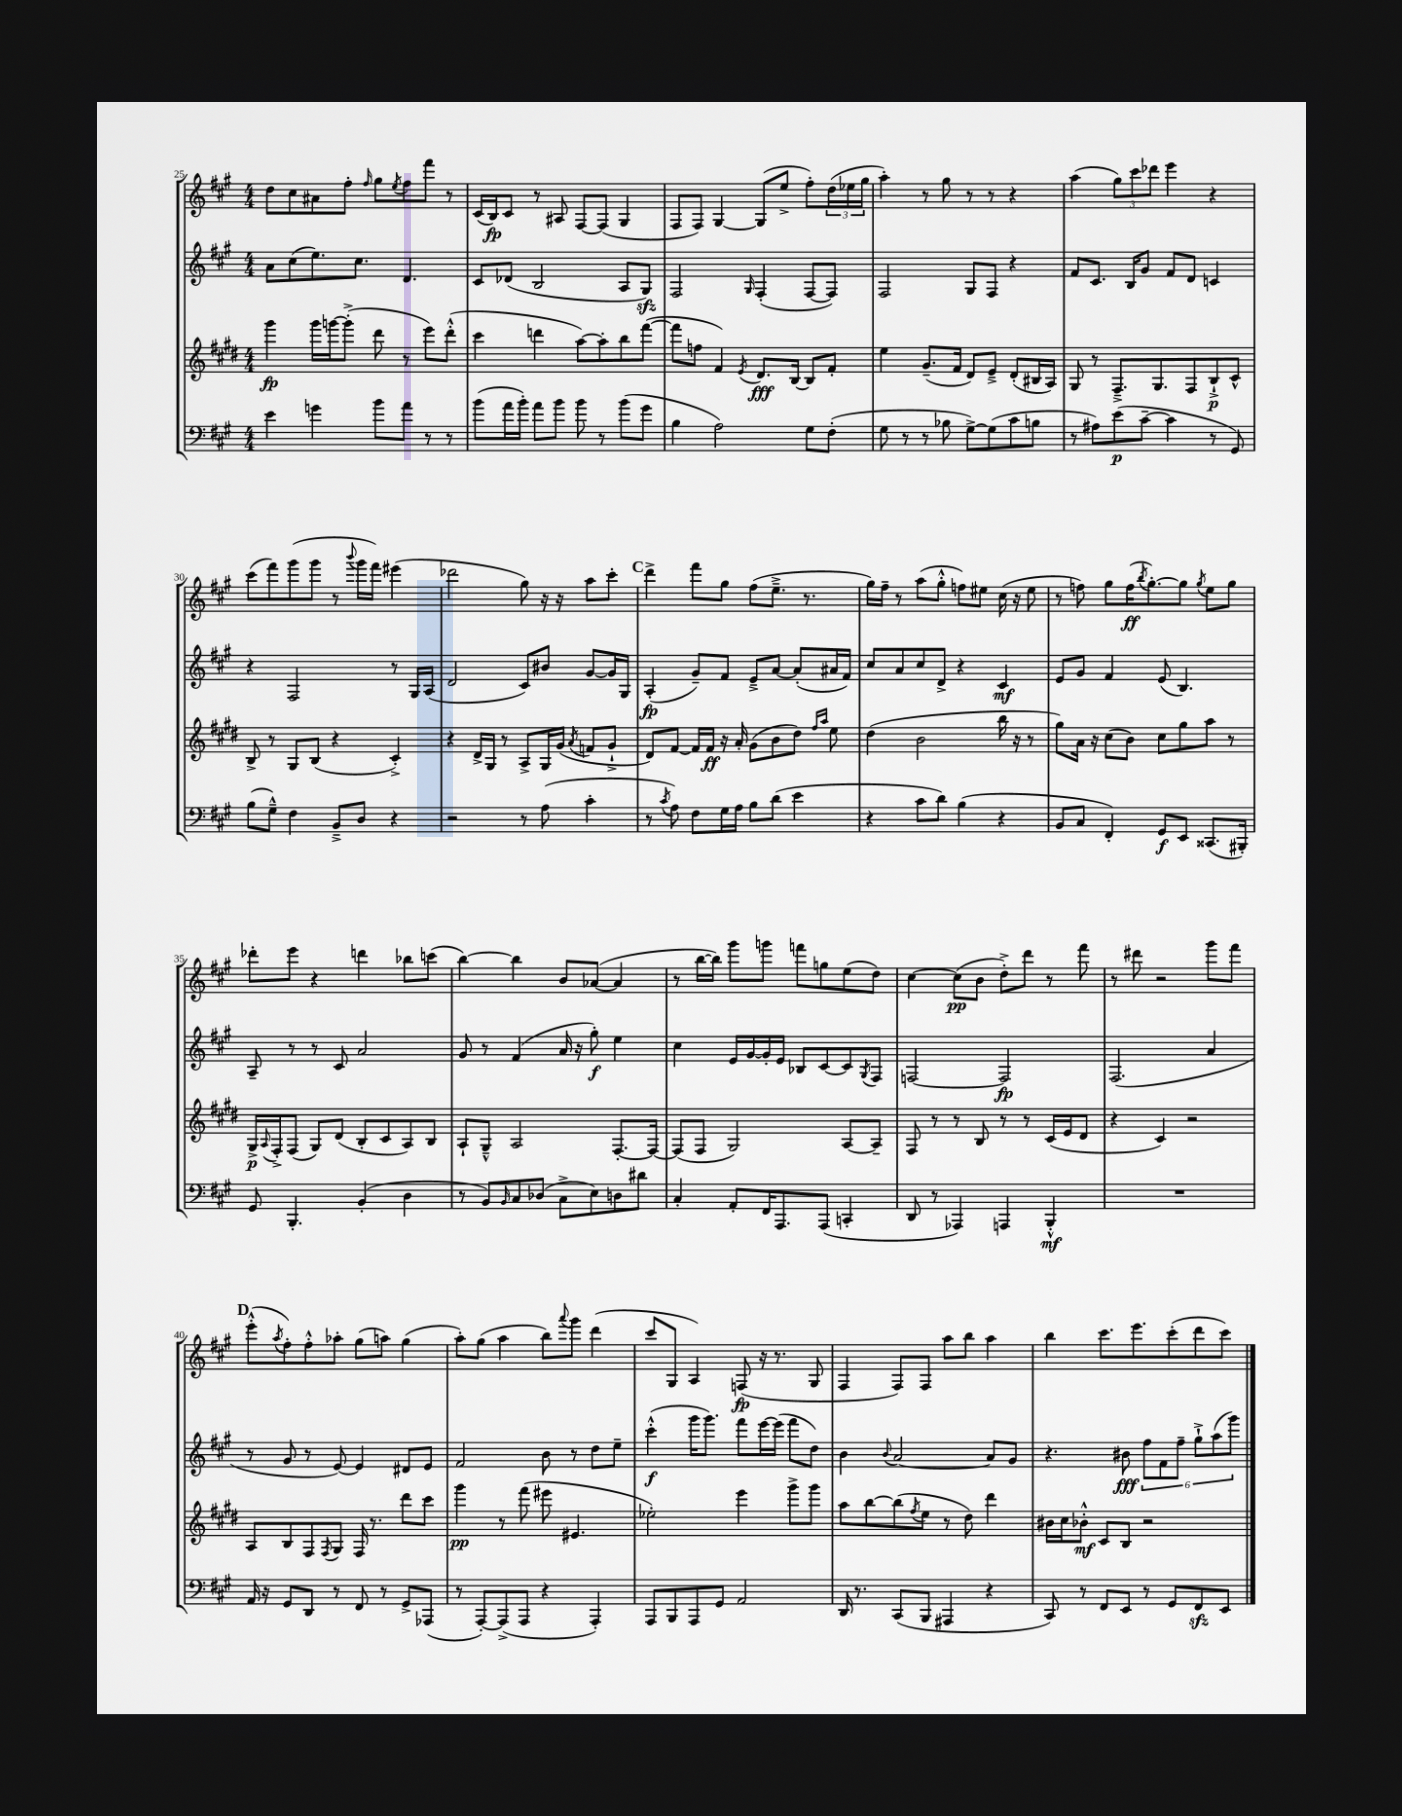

**kern	**dynam	**kern	**dynam	**kern	**dynam	**kern	**dynam
*part4	*part4	*part3	*part3	*part2	*part2	*part1	*part1
*staff4	*staff4	*staff3	*staff3	*staff2	*staff2	*staff1	*staff1
*clefF4	*	*clefG2	*	*clefG2	*	*clefG2	*
*k[f#c#g#]	*	*k[f#c#g#d#]	*	*k[f#c#g#]	*	*k[f#c#g#]	*
*M4/4	*	*M4/4	*	*M4/4	*	*M4/4	*
=25	=25	=25	=25	=25	=25	=25	=25
4e\	.	4ggg#\	fp	8a\L	.	8dd\L	.
.	.	.	.	(8cc#\	.	8cc#\	.
4gn\	.	16ggg#\LL	.	8.ee\)	.	8a#X\	.
.	.	[16gggn\J	.	.	.	.	.
.	.	(8ggg'^\J]	.	.	.	8ff#'\J	.
.	.	.	.	8.cc#\J	.	.	.
.	.	.	.	.	.	16qqff#/	.
8b\L	.	8ddd#\	.	.	.	8gg#\L	.
.	.	.	.	.	.	8qee/	.
8a\J	.	8r	.	4.d/	.	8ff#\	.
8r	.	8eee\L)	.	.	.	8fff#\J	.
8r	.	(8ddd#'^^\J	.	.	.	8r	.
=26	=26	=26	=26	=26	=26	=26	=26
(8b\L	.	4ccc#\	.	8c#/L	.	(16c#/LL	.
.	.	.	.	.	.	16B/J)	fp
16a\L	.	.	.	(8d-X/J	.	8c#/J	.
16b'\JJ)	.	.	.	.	.	.	.
8a\L	.	4dddn\	.	2B/	.	8r	.
8b\J	.	.	.	.	.	8A#X/	.
8b\	.	[8aa\L)	.	.	.	[8F#/L	.
8r	.	8aa'\]	.	.	.	(8F#/J]	.
(8b\L	.	8bb\	.	8A/L	.	4G#/	.
8g#\J	.	([8fff#\J	.	8G#zz/J)	.	.	.
=27	=27	=27	=27	=27	=27	=27	=27
4B\	.	8fff#\L]	.	2F#/	.	8F#/L	.
.	.	8ffn\J	.	.	.	8F#/J)	.
2A\)	.	4f#/)	.	.	.	[4G#/	.
.	.	8qe/	.	16qqG#/	.	.	.
.	.	8.d#/L	fff	(4F#'/	.	(8G#/L]	.
.	.	.	.	.	.	8ee^/J	.
.	.	[16B/Jk	.	.	.	.	.
8G#\L	.	8B/L]	.	[8F#/L	.	8ff#'\L)	.
(8F#'\J	.	8f#'/J	.	8F#/J])	.	(24dd\L	.
.	.	.	.	.	.	24ee-X\	.
.	.	.	.	.	.	24gg#\JJ	.
=28	=28	=28	=28	=28	=28	=28	=28
8G#\	.	4ee\	.	2F#/	.	4aa'\)	.
8r	.	.	.	.	.	.	.
8r	.	(8.g#~/L	.	.	.	8r	.
8B-X\	.	.	.	.	.	8gg#\	.
.	.	16f#/Jk	.	.	.	.	.
[8G#^\L)	.	8d#/L)	.	8G#/L	.	8r	.
(8G#\]	.	8e~^/J	.	8F#/J	.	8r	.
8c#\	.	(8d#'/L	.	4r	.	4r	.
8Bn\J	.	16B#X/L	.	.	.	.	.
.	.	16A/JJ)	.	.	.	.	.
=29	=29	=29	=29	=29	=29	=29	=29
8r	.	8G#/	.	8f#/L	.	(4aa\	.
8A#X\L)	.	8r	.	8.c#/J	.	.	.
(8e\	p	8.F#~^/L	.	.	.	12gg#\L)	.
.	.	.	.	16B/KL	.	.	.
.	.	.	.	.	.	12ccc#\	.
[8c#~\J	.	.	.	8g#/J	.	.	.
.	.	.	.	.	.	12ddd-X\J	.
.	.	8.G#/	.	.	.	.	.
4c#\]	.	.	.	8f#/L	.	4eee\	.
.	.	8F#/	.	8d/J	.	.	.
8r	.	8B`^/	p	4cn/	.	4r	.
8GG#/)	.	8c#^^/J	.	.	.	.	.
!!LO:LB:g=z
=30	=30	=30	=30	=30	=30	=30	=30
(8B\L	.	8B^/	.	4r	.	(8ccc#\L	.
8G#~^^\J)	.	8r	.	.	.	8fff#\)	.
4F#\	.	8G#/L	.	2F#/	.	(8ggg#\	.
.	.	(8B/J	.	.	.	8ggg#\J	.
8BB~^/L	.	4r	.	.	.	8r	.
.	.	.	.	.	.	8qqbbb/	.
8D/J	.	.	.	.	.	16ggg#\LL	.
.	.	.	.	.	.	16fff#\JJ)	.
4r	.	4c#'^/)	.	8r	.	(4eee#X\	.
.	.	.	.	16G#/LL	.	.	.
.	.	.	.	(16A/JJ	.	.	.
=31	=31	=31	=31	=31	=31	=31	=31
2r	.	4r	.	2d/	.	2ddd-X\	.
.	.	16d#^/LL	.	.	.	.	.
.	.	16G#/JJ	.	.	.	.	.
.	.	8r	.	.	.	.	.
8r	.	8A^/L	.	8c#/L)	.	8gg#\)	.
(8A\	.	16G#/L	.	8b#X/J	.	16r	.
.	.	(16g#/JJ	.	.	.	16r	.
.	.	8qa/	.	.	.	.	.
4c#'\	.	8fn/L	.	[8g#/L	.	8aa\L	.
.	.	8g#`^/J	.	16g#/L]	.	8ccc#'\J	.
.	.	.	.	16G#/JJ	.	.	.
!!LO:REH:place=s1:t=C
=32	=32	=32	=32	=32	=32	=32	=32
8r	.	8d#/L)	.	(4A'/	fp	4ddd^\	.
8qc#/	.	.	.	.	.	.	.
8A\)	.	[8f#/J	.	.	.	.	.
8F#\L	.	16f#/LL]	.	8g#~/L)	.	8fff#\L	.
.	.	16f#/JJ	ff	.	.	.	.
16G#\L	.	16r	.	8f#/J	.	8gg#\J	.
16A\JJ	.	16a'/	.	.	.	.	.
8B\L	.	(8g#\L	.	8e~^/L	.	(8ff#\L	.
(8d\J	.	8b\	.	[8a/J	.	8.ee~^\J	.
4e\	.	8dd#\J)	.	(8a'/L]	.	.	.
.	.	.	.	.	.	8.r	.
.	.	16qqff#/LL	.	.	.	.	.
.	.	16qqaa/JJ	.	.	.	.	.
.	.	8ee\	.	16a#X/L	.	.	.
.	.	.	.	16f#/JJ)	.	.	.
=33	=33	=33	=33	=33	=33	=33	=33
4r	.	(4dd#\	.	8cc#/L	.	16gg#\LL)	.
.	.	.	.	.	.	16ff#~\JJ	.
.	.	.	.	8a/	.	8r	.
8c#\L	.	2b\	.	8cc#/	.	(8aa\L	.
8d\J)	.	.	.	8d^/J	.	8gg#'^^\J	.
(4B\	.	.	.	4r	.	8ffn\L)	.
.	.	.	.	.	.	8ee#X\J	.
4r	.	16bb\	.	4c#/	mf	(16cc#\	.
.	.	16r	.	.	.	16r	.
.	.	8r	.	.	.	8ee#\	.
=34	=34	=34	=34	=34	=34	=34	=34
8BB/L	.	8gg#\L)	.	8e/L	.	8r	.
8C#/J	.	16a\Jk	.	8g#/J	.	8ffn\)	.
.	.	16r	.	.	.	.	.
4FF#'/)	.	(8cc#\L	.	4f#/	.	8gg#\L	.
.	.	8b\J)	.	.	.	(16ff\K	ff
.	.	.	.	.	.	8qbb/	.
.	.	.	.	.	.	[8.gg#'\)	.
8GG#/L	f	8cc#\L	.	(8e/	.	.	.
8EE/J	.	8gg#\	.	4.B/)	.	8gg#\J]	.
.	.	.	.	.	.	8qgg#/	.
(8.CC##X/L	.	8aa\J	.	.	.	8ee\L	.
.	.	8r	.	.	.	8gg#\J	.
16BBB#X'/Jk)	.	.	.	.	.	.	.
!!LO:LB:g=z
=35	=35	=35	=35	=35	=35	=35	=35
8GG#/	.	16G#^/LL	p	8A~/	.	8ddd-X'\L	.
.	.	8qqA/	.	.	.	.	.
.	.	16F#'^/J	.	.	.	.	.
4.BBB'/	.	(8F#/J	.	8r	.	8eee\J	.
.	.	8G#/L)	.	8r	.	4r	.
.	.	(8d#/J	.	8c#/	.	.	.
(4BB'/	.	8B'/L	.	2a/	.	4dddn\	.
.	.	8c#/	.	.	.	.	.
4D\	.	8A/)	.	.	.	8bb-X\L	.
.	.	8B/J	.	.	.	(8cccn\J	.
=36	=36	=36	=36	=36	=36	=36	=36
8r	.	8A`/L	.	8g#/	.	[4bb\)	.
8BB/L)	.	8G#~^^/J	.	8r	.	.	.
16qqBB/	.	.	.	.	.	.	.
8C#/	.	2A/	.	(4f#/	.	4bb\]	.
(8D-X/J	.	.	.	.	.	.	.
8C#^\L	.	.	.	16a/	.	8b/L	.
.	.	.	.	16r	.	.	.
8E\)	.	.	.	8gg#'\)	f	([8a-X/J	.
8Dn\	.	[8.F#'/L	.	4ee\	.	4a-/]	.
8d#X\J	.	.	.	.	.	.	.
.	.	16F#/Jk_	.	.	.	.	.
=37	=37	=37	=37	=37	=37	=37	=37
4C#'/	.	(8F#/L]	.	4cc#\	.	8r	.
.	.	8F#/J	.	.	.	[16bb\LL	.
.	.	.	.	.	.	16bb\JJ])	.
8AA'/L	.	2G#/)	.	16e/LL	.	8ggg#\L	.
.	.	.	.	[16g#/	.	.	.
16FF#/K	.	.	.	16g#'/]	.	8gggn\J	.
8.AAA/	.	.	.	16e/JJ	.	.	.
.	.	.	.	8B-X/L	.	8fffn\L	.
(8AAA/J	.	.	.	[8c#/	.	8ggn\	.
4CCn'/	.	[8A/L	.	8c#/]	.	(8ee\	.
.	.	.	.	8qG#/	.	.	.
.	.	8A~/J]	.	8F#/J	.	8dd\J)	.
=38	=38	=38	=38	=38	=38	=38	=38
8DD/	.	8F#/	.	[2Fn/	.	[4cc#\	.
8r	.	8r	.	.	.	.	.
4AAA-X/)	.	8r	.	.	.	(8cc#\L]	pp
.	.	8B/	.	.	.	8b\J	.
4AAAn/	.	8r	.	2F/]	fp	8dd'^\L)	.
.	.	8r	.	.	.	8ddd\J	.
4BBB'^^/	mf	(16c#/LL	.	.	.	8r	.
.	.	16e/J	.	.	.	.	.
.	.	8d#/J	.	.	.	8fff#\	.
=39	=39	=39	=39	=39	=39	=39	=39
1r	.	4r	.	(2.F#/	.	8r	.
.	.	.	.	.	.	8ddd#X\	.
.	.	4c#/)	.	.	.	2r	.
.	.	2r	.	.	.	.	.
.	.	.	.	4a/	.	8ggg#\L	.
.	.	.	.	.	.	8fff#\J	.
!!LO:LB:g=z
!!LO:REH:place=s1:t=D
=40	=40	=40	=40	=40	=40	=40	=40
16AA/	.	8A/L	.	8r	.	(8eee'^^\L	.
16r	.	.	.	.	.	.	.
.	.	.	.	.	.	8qaa/	.
8GG#/L	.	8B/	.	8g#/	.	8ff#'\)	.
8DD/J	.	8F#/	.	8r	.	8ff#'^^\	.
.	.	8qF#/	.	.	.	.	.
8r	.	8G#/J	.	[8e/)	.	8aa-X'\J	.
8FF#/	.	16F#/	.	4e/]	.	(8gg#\L	.
.	.	8.r	.	.	.	.	.
8r	.	.	.	.	.	8aan\J)	.
8GG#^/L	.	8ddd#\L	.	8d#X/L	.	(4gg#\	.
(8AAA-X/J	.	8ccc#\J	.	8e/J	.	.	.
=41	=41	=41	=41	=41	=41	=41	=41
8r	.	4ggg#\	pp	2f#/	.	8aa'\L)	.
[8AAA'/L)	.	.	.	.	.	(8gg#\J	.
(8AAA^/]	.	8r	.	.	.	4aa\	.
8AAA/J	.	(8fff#\	.	.	.	.	.
4r	.	8eee#X\	.	8b\	.	8bb\L)	.
.	.	.	.	.	.	8qqaaa/	.
.	.	4.e#X/	.	8r	.	8ggg#\J	.
4AAA'/)	.	.	.	8dd\L	.	(4ddd\	.
.	.	.	.	8ee~\J	.	.	.
=42	=42	=42	=42	=42	=42	=42	=42
8AAA/L	.	2ee-X'\)	.	(4ccc#'^^\	f	8ccc#/L	.
8BBB/	.	.	.	.	.	8G#/J	.
8AAA/	.	.	.	16ggg#\KL	.	4A/)	.
.	.	.	.	8.ggg#\J)	.	.	.
8GG#/J	.	.	.	.	.	.	.
2AA/	.	4eee\	.	8fff#\L	.	(8Fn/	fp
.	.	.	.	[16eee\L	.	16r	.
.	.	.	.	(16eee\JJ]	.	8.r	.
.	.	8ggg#^\L	.	8fff#\L	.	.	.
.	.	8ggg#\J	.	8dd\J)	.	8G#/	.
=43	=43	=43	=43	=43	=43	=43	=43
16DD/	.	8aa\L	.	4b\	.	4F#/	.
8.r	.	.	.	.	.	.	.
.	.	[8bb\	.	.	.	.	.
.	.	.	.	8qqb/	.	.	.
(8CC#/L	.	(8bb\]	.	[2a/	.	8F#/L)	.
.	.	8qff#/	.	.	.	.	.
8BBB/J	.	8ee\J	.	.	.	8F#/J	.
4AAA#X/	.	8r	.	.	.	8aa\L	.
.	.	8dd#\)	.	.	.	8bb\J	.
4r	.	4ddd#\	.	8a/L]	.	4aa\	.
.	.	.	.	8g#/J	.	.	.
=44	=44	=44	=44	=44	=44	=44	=44
8CC#/)	.	16b#X\LL	.	4.r	.	4bb\	.
.	.	16cc#\J	.	.	.	.	.
8r	.	8b-X'^^\J	mf	.	.	.	.
8FF#/L	.	8c#/L	.	.	.	8.ccc#\L	.
8EE/J	.	8B/J	.	8b#X\	fff	.	.
.	.	.	.	.	.	8.eee\	.
8r	.	2r	.	12ff#\L	.	.	.
.	.	.	.	12f#\	.	.	.
8GG#/L	.	.	.	.	.	(8ccc#'\	.
.	.	.	.	12ff#~\J	.	.	.
8FF#zz/	.	.	.	12gg#`^\L	.	8ddd\	.
.	.	.	.	(12aa\	.	.	.
8EE/J	.	.	.	.	.	8ccc#\J)	.
.	.	.	.	12ggg#\J)	.	.	.
==	==	==	==	==	==	==	==
*-	*-	*-	*-	*-	*-	*-	*-
